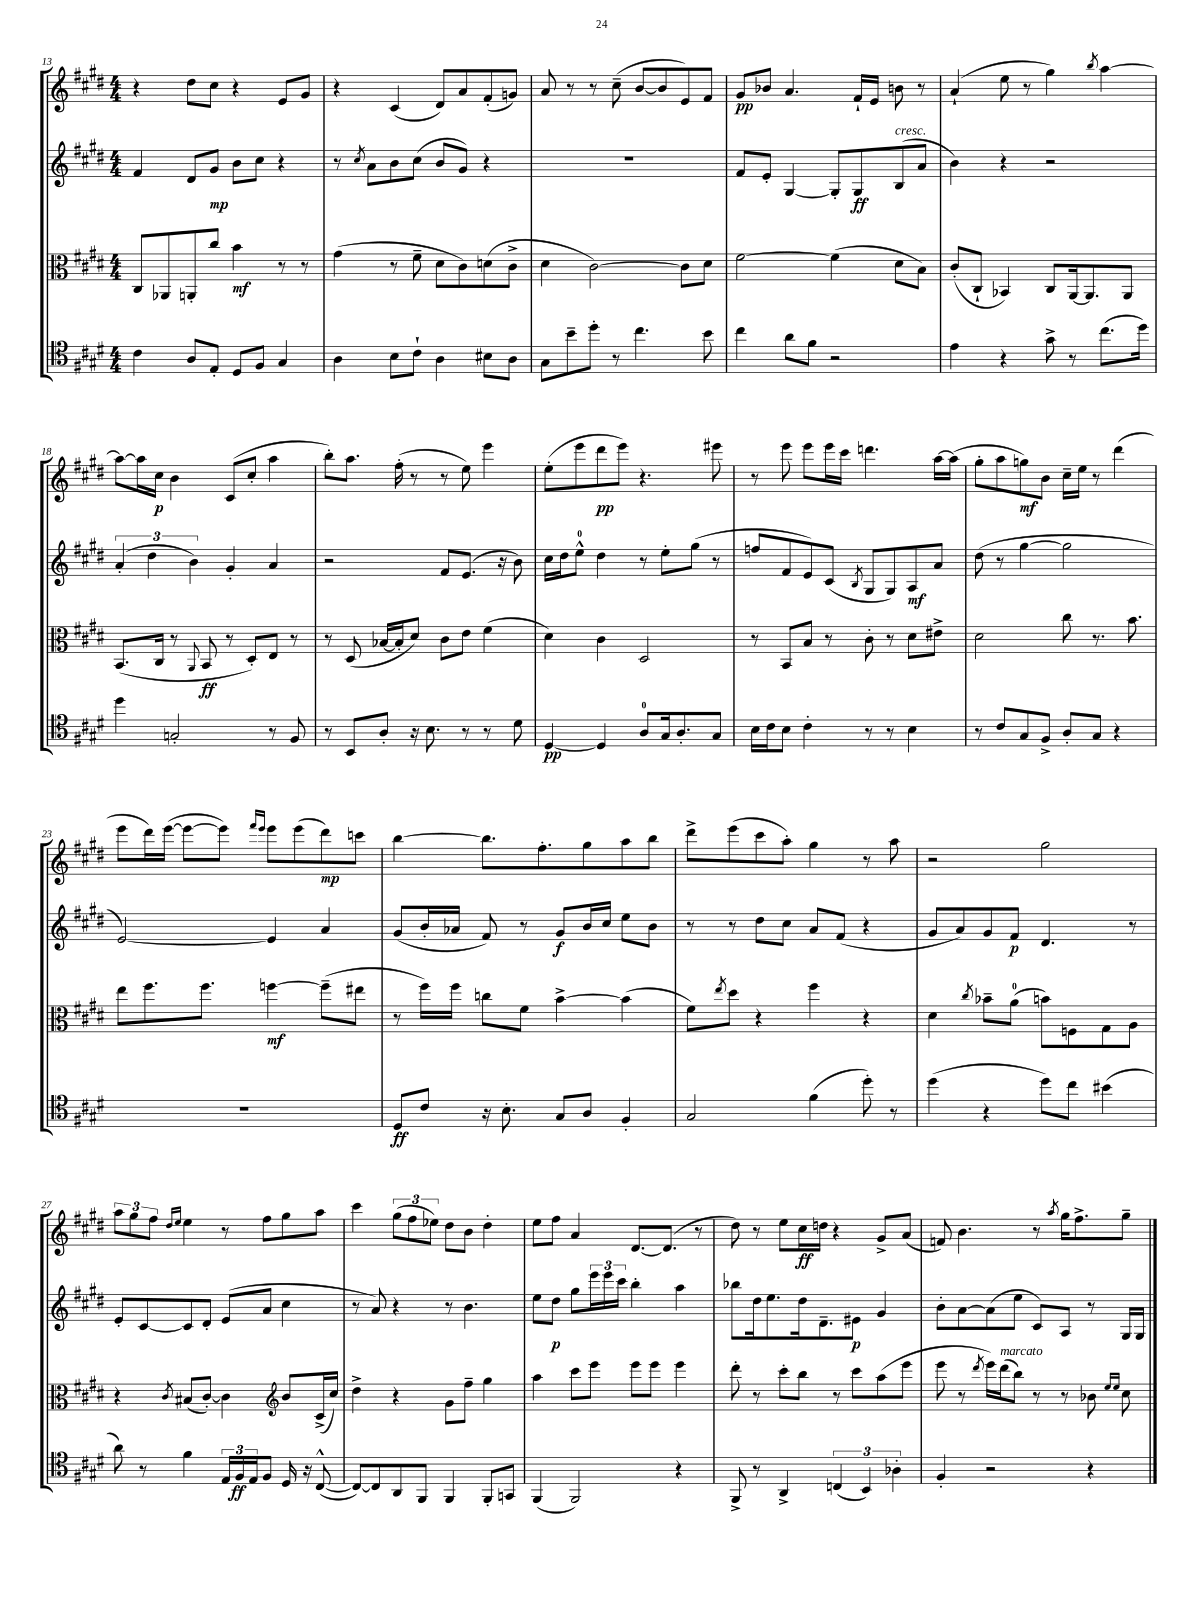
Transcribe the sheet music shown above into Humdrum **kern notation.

**kern	**kern	**kern	**kern
*staff4	*staff3	*staff2	*staff1
*clefC4	*clefC3	*clefG2	*clefG2
*k[f#c#g#d#]	*k[f#c#g#d#]	*k[f#c#g#d#]	*k[f#c#g#d#]
*M4/4	*M4/4	*M4/4	*M4/4
4c#	8C#	4f#	4r
.	8AA-	.	.
8A	8AA'	8d#	8dd#
8E'	8cc#	8g#	8cc#
8D#	4b	8b	4r
8F#	.	8cc#	.
4G#	8r	4r	8e
.	8r	.	8g#
=	=	=	=
4A	(4g#	8r	4r
.	.	8qcc#	.
.	.	8a	.
8B	8r	8b	(4c#
8c#`	8f#~	(8cc#	.
4A	8d#	8b	8d#)
.	8c#)	8g#)	8a
8B#	(8d	4r	(8f#'
8A	8c#^	.	8g)
=	=	=	=
8G#	4d#	1r	8a
8b~	.	.	8r
8dd#'	[2c#)	.	8r
8r	.	.	(8cc#~
4.cc#	.	.	[8b
.	.	.	8b]
.	8c#]	.	8e)
8b	8d#	.	8f#
=	=	=	=
4cc#	[2f#	8f#	8g#
.	.	8e'	8b-
8a	.	[4G#	4.a
8f#	.	.	.
2r	(4f#]	8G#']	.
.	.	8G#	16f#`
.	.	.	16e
.	8d#	(8B	8b
.	8B)	8a	8r
=	=	=	=
4e	(8c#'	4b)	(4a`
.	8C#`	.	.
4r	4BB-)	4r	8ee
.	.	.	8r
8g#^	8C#	2r	4gg#)
8r	[16AA	.	.
.	8.AA]	.	.
.	.	.	8qbb
(8.cc#	.	.	[4aa
.	8AA	.	.
16dd#)	.	.	.
=	=	=	=
4dd#	(8.BB	(6a'	8aa_
.	.	.	16aa]
.	.	6dd#	.
.	16C#	.	16cc#
2G'	8r	.	4b
.	.	6b)	.
.	8qqAA	.	.
.	8BB	.	.
.	8r	4g#'	(8c#
.	8D#')	.	8cc#'
8r	8E	4a	4aa
8F#	8r	.	.
=	=	=	=
8r	8r	2r	8bb')
8BB	(8D#	.	8.aa
8A'	[16B-	.	.
.	16B-']	.	(16ff#'
16r	8d#)	.	8r
8.B	.	.	.
.	8c#	8f#	8r
8r	8e	(8.e	8ee)
8r	(4f#	.	4eee
.	.	16r	.
8d#	.	8b)	.
=	=	=	=
[4D#	4d#)	16cc#	(8ee'
.	.	16dd#	.
.	.	8ee^^	8eee
4D#]	4c#	4dd#	8ddd#
.	.	.	8eee)
8A	2D#	8r	4.r
16G#	.	8ee'	.
8.A'	.	.	.
.	.	(8gg#	.
8G#	.	8r	8eee#
=	=	=	=
16B	8r	8ff	8r
16c#	.	.	.
8B	8BB	8f#	8eee
4c#'	8B	8e)	8eee
.	8r	(8c#	16eee
.	.	.	16ccc#
.	.	8qB	.
8r	8c#'	8G#	4.ddd
8r	8r	8G#)	.
4B	8d#	8A	.
.	8e#^	8a	[16aa
.	.	.	(16aa]
=	=	=	=
8r	2d#	(8dd#	8gg#'
8c#	.	8r	8aa
8G#	.	[4gg#	8gg)
8F#^	.	.	8b
8A'	8cc#	2gg#]	16cc#~
.	.	.	16ee
8G#	8.r	.	8r
4r	.	.	(4ddd#
.	8.b	.	.
=	=	=	=
1r	8ee	[2e)	8eee
.	8.ff#	.	16ddd#)
.	.	.	([16eee
.	.	.	8eee_
.	8.ff#	.	.
.	.	.	8eee])
.	.	.	16qqfff#
.	.	.	16qqeee
.	[4ff	4e]	8eee
.	.	.	(8eee
.	(8ff~]	4a	8ddd#)
.	8ee#	.	8ccc
=	=	=	=
8D#	8r	(8g#	[4bb
8c#	16ff#)	16b'	.
.	16ff#	16a-	.
16r	8cc	8f#)	8.bb]
8.B'	.	.	.
.	8f#	8r	.
.	.	.	8.ff#'
8G#	[4b^	8g#	.
8A	.	16b	8gg#
.	.	16cc#	.
4F#'	(4b]	8ee	8aa
.	.	8b	8bb
=	=	=	=
2G#	8f#)	8r	8ddd#^
.	8qee	.	.
.	8dd#	8r	(8eee
.	4r	8dd#	8ccc#
.	.	8cc#	8aa')
(4f#	4ff#	8a	4gg#
.	.	(8f#	.
8dd#')	4r	4r	8r
8r	.	.	8aa
=	=	=	=
(4dd#	4d#	8g#	2r
.	.	8a)	.
.	8qcc#	.	.
4r	8b-~	8g#	.
.	(8a	8f#	.
8dd#)	8b)	4.d#	2gg#
8cc#	8F	.	.
(4b#	8G#	.	.
.	8A	8r	.
=	=	=	=
8a)	4r	8e'	12aa
.	.	.	12gg#
8r	.	[8c#	.
.	.	.	12ff#
.	.	.	16qqdd#
.	8qc#	.	16qqee
4f#	(8B#	8c#]	4ee
.	[8c#')	8d#'	.
24E	4c#]	(8e	8r
24F#	.	.	.
24E	.	.	.
8F#	.	8a	8ff#
*	*clefG2	*	*
16D#	8b	4cc#	8gg#
16r	.	.	.
([8C#^^	(16c#^	.	8aa
.	16cc#)	.	.
=	=	=	=
8C#_)	4dd#^	8r	4ccc#
8C#]	.	8a)	.
8AA	4r	4r	(12gg#
.	.	.	12ff#
8FF#	.	.	.
.	.	.	12ee-)
4FF#	8g#	8r	8dd#
.	8ff#~	4.b	8b
8FF#'	4gg#	.	4dd#'
8GG	.	.	.
=	=	=	=
(4FF#	4aa	8ee	8ee
.	.	8dd#	8ff#
2FF#)	8ccc#	8gg#	4a
.	8eee	24eee	.
.	.	24eee	.
.	.	24ccc#	.
.	8eee	4bb'	[8.d#
.	8eee	.	.
.	.	.	(8.d#]
4r	4eee	4aa	.
.	.	.	8r
=	=	=	=
8FF#^	8ddd#'	8bb-	8dd#)
8r	8r	16dd#	8r
.	.	8.ee	.
4AA^	8ccc#'	.	8ee
.	8bb	16dd#	16cc#
.	.	8.d#~	16dd
(6C	8r	.	4r
.	8ccc#	8e#	.
6BB)	.	.	.
.	(8aa	4g#	8g#^
6A-'	.	.	.
.	8eee	.	(8a
=	=	=	=
4F#'	8eee	8b'	8f)
.	8r	[8a	4.b
.	8qddd#	.	.
2r	16eee)	(8a]	.
.	(16ddd#	.	.
.	8bb)	8ee	.
.	8r	8c#)	8r
.	.	.	8qaa
.	8r	8A	16gg#
.	.	.	8.ff#^
4r	8b-	8r	.
.	16qqee	.	.
.	16qqee	.	.
.	8cc#	16G#	8gg#~
.	.	16G#	.
==	==	==	==
*-	*-	*-	*-
